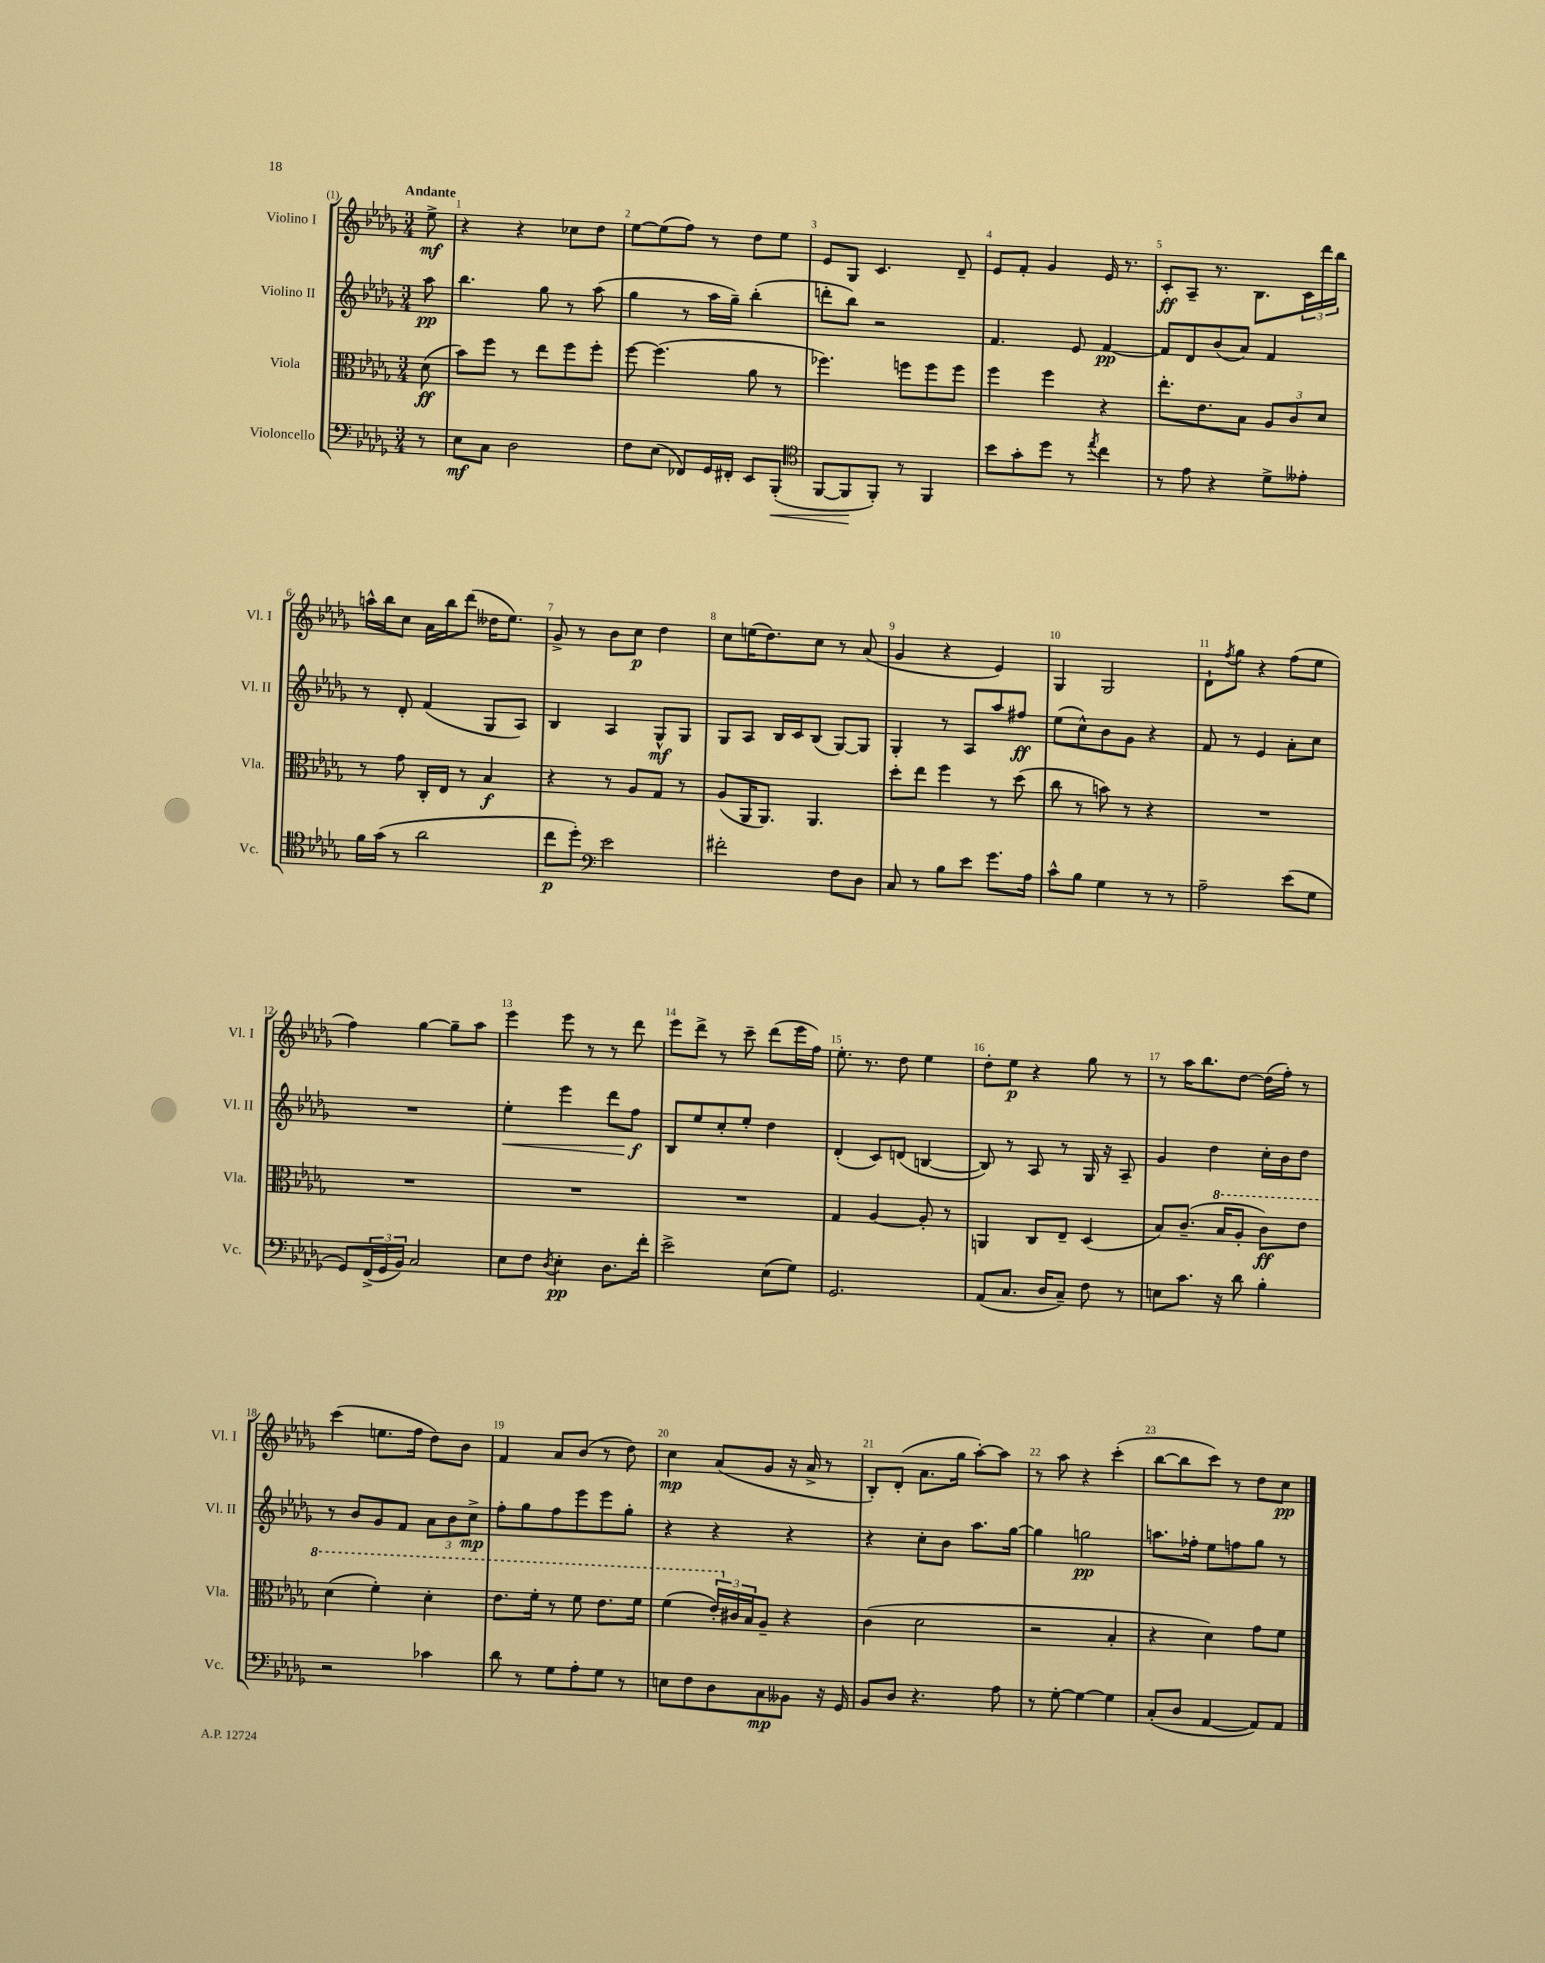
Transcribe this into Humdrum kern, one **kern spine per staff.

**kern	**kern	**kern	**kern
*staff4	*staff3	*staff2	*staff1
*clefF4	*clefC3	*clefG2	*clefG2
*k[b-e-a-d-g-]	*k[b-e-a-d-g-]	*k[b-e-a-d-g-]	*k[b-e-a-d-g-]
*M3/4	*M3/4	*M3/4	*M3/4
8r	(8d-	8aa-	8ee-^
=	=	=	=
8E-	8b-)	4.bb-	4r
8C	8ff	.	.
2D-	8r	.	4r
.	8ee-	8gg-	.
.	8ff	8r	8cc-
.	8ff'	(8aa-	8dd-
=	=	=	=
8F	[8ff	4gg-	[8ee-
(8E-	(4.ff]	.	(8ee-]
8FF-)	.	8r	8ff)
16GG-	.	16aa-	8r
16FF#'	.	16gg-~)	.
8EE-	8a-	(4bb-'	8dd-
(8BBB-'	8r	.	8ee-
=	=	=	=
*clefC4	*	*	*
[8FF	4.ff-)	8ddd'	8e-
8FF]	.	8bb-)	8G-
8FF')	.	2r	4.c
8r	8ff	.	.
4FF	8ff	.	.
.	8ff	.	8d-~
=	=	=	=
8b-	4ff	4.f	8e-
8g-'	.	.	8f'
8dd-	4ff	.	4g-
8r	.	8e-	.
8qee-	.	.	.
4cc	4r	[4f	16e-
.	.	.	8.r
=	=	=	=
8r	8.ee-'	8f]	8c'
8e-	.	8d-	8A-~
.	8.e-	.	.
4r	.	(8b-	8.r
.	8B-	8a-)	.
.	.	.	8.B-
8d-^	12A-	4f	.
.	12c	.	.
8e--'	.	.	24c
.	12d-	.	24ddd-
.	.	.	24bb-
=	=	=	=
16f	8r	8r	16aa^^
(16g-	.	.	16bb-
8r	8g-	8d-'	8cc
2a-	16C'	(4f	16a-
.	16E-	.	16bb-
.	8r	.	(8ddd-
.	4B-	8G-	16dd--
.	.	.	8.ee-)
.	.	8A-)	.
=	=	=	=
8cc	4r	4B-	8g-^
8dd-')	.	.	8r
*clefF4	*	*	*
2e-	8r	4A-	8b-
.	8A-	.	8cc
.	8G-	8G-^^	4dd-
.	8r	8G-	.
=	=	=	=
2f#'	(8A-	8G-	8cc
.	16AA-	8A-	(16ee
.	8.AA-)	.	8.dd-)
.	.	16B-	.
.	.	16c	.
.	4.AA-	(8B-	8cc
8F	.	[8G-)	8r
8D-	.	8G-]	(8a-
=	=	=	=
8C	8dd-'	4G-'	4g-
8r	8ee-	.	.
8B-	4ff	8r	4r
8e-	.	8A-	.
8.g-	8r	8aa-	4e-)
.	(8dd-	8ff#	.
16A-	.	.	.
=	=	=	=
8c^^	8cc	(8ee-	4G-
8B-	8r	8cc^^)	.
4G-	8b)	8b-	2G-
.	8r	8g-	.
8r	4r	4r	.
8r	.	.	.
=	=	=	=
2A-~	2.r	8f	8d-`
.	.	.	8qff
.	.	8r	8gg-
.	.	4e-	4r
(8e-	.	8a-'	(8ff
8G-	.	8cc	8ee-
=	=	=	=
8GG-)	2.r	2.r	4ff)
(24FF^	.	.	.
24GG-	.	.	.
24BB-)	.	.	.
2C	.	.	[4gg-
.	.	.	8gg-~]
.	.	.	8aa-
=	=	=	=
8E-	2.r	4ee-'	4eee-
8F	.	.	.
8qD-	.	.	.
4E-'	.	4eee-	8eee-
.	.	.	8r
8.D-	.	8ddd-	8r
.	.	8ff	8ddd-
16f'	.	.	.
=	=	=	=
2e-^	2.r	8B-	8eee-
.	.	8ee-	8ddd-^
.	.	8cc'	8r
.	.	8ee-'	8ccc~
(8E-	.	4dd-	(8ddd-
8G-)	.	.	16eee-
.	.	.	16ff)
=	=	=	=
2.GG-	4G-	(4d-'	8.ee-'
.	.	.	8.r
.	[4A-	8c)	.
.	.	(8d	8dd-
.	8A-']	[4B	4ee-
.	8r	.	.
=	=	=	=
(8AA-	4AA	8B])	8dd-'
8.C	.	8r	8ee-
.	8C	8A-	4r
16D-	.	.	.
8C~)	8E-~	8r	.
8F	(4D-	16G-	8gg-
.	.	16r	.
8r	.	8A-~	8r
=	=	=	=
8E	8B-)	4g-	8r
8.c	(8.c~	.	16aa-
.	.	.	8.bb-
.	.	4dd-	.
16r	16b-	.	.
8d-	8a-'	.	[8dd-
4B-'	8cc)	16cc'	(16dd-]
.	.	16b-	16ff')
.	8ee-	8dd-	8r
=	=	=	=
2r	(4dd-	8r	(4ccc
.	.	8b-	.
.	4ff')	8g-	8.ee
.	.	8f	.
.	.	.	16ff
4c-	4dd-'	12a-	8dd-)
.	.	12b-	.
.	.	.	8b-
.	.	12cc^	.
=	=	=	=
8d-	8.ee-	8ff'	4f
8r	.	8gg-	.
.	16ff'	.	.
8G-	8r	8ff	8a-
8A-'	8ff	8eee-	(8b-
8G-	8.ee-	8eee-	8r
8r	.	8gg-'	8dd-)
.	16ff	.	.
=	=	=	=
8E	(4ff	4r	4cc
8F	.	.	.
8D-	24ee-')	4r	(8a-
.	24c#	.	.
.	24B-	.	.
8C	8A-~	.	8g-
8BB--	4r	4r	16r
.	.	.	16a-^
16r	.	.	8r
16GG-	.	.	.
=	=	=	=
8BB-	(4c	4r	8B-')
8D-	.	.	(8d-'
4.r	2d-	8cc'	8.a-
.	.	8b-	.
.	.	.	16gg-
.	.	8.aa-	[8aa-')
8A-	.	.	8aa-]
.	.	[16gg-	.
=	=	=	=
8r	2r	4gg-]	8r
[8G-'	.	.	8aa-
4G-_	.	2gg	4r
4G-]	4B-'	.	(4ccc'
=	=	=	=
(8C'	4r	8.aa	[8bb-
8D-	.	.	8bb-]
.	.	16ff-'	.
[4AA-	4d-)	8ee-	8ccc)
.	.	8ff	8r
8AA-])	8g-	8gg-	8dd-
8AA-	8f	8r	8cc
==	==	==	==
*-	*-	*-	*-
